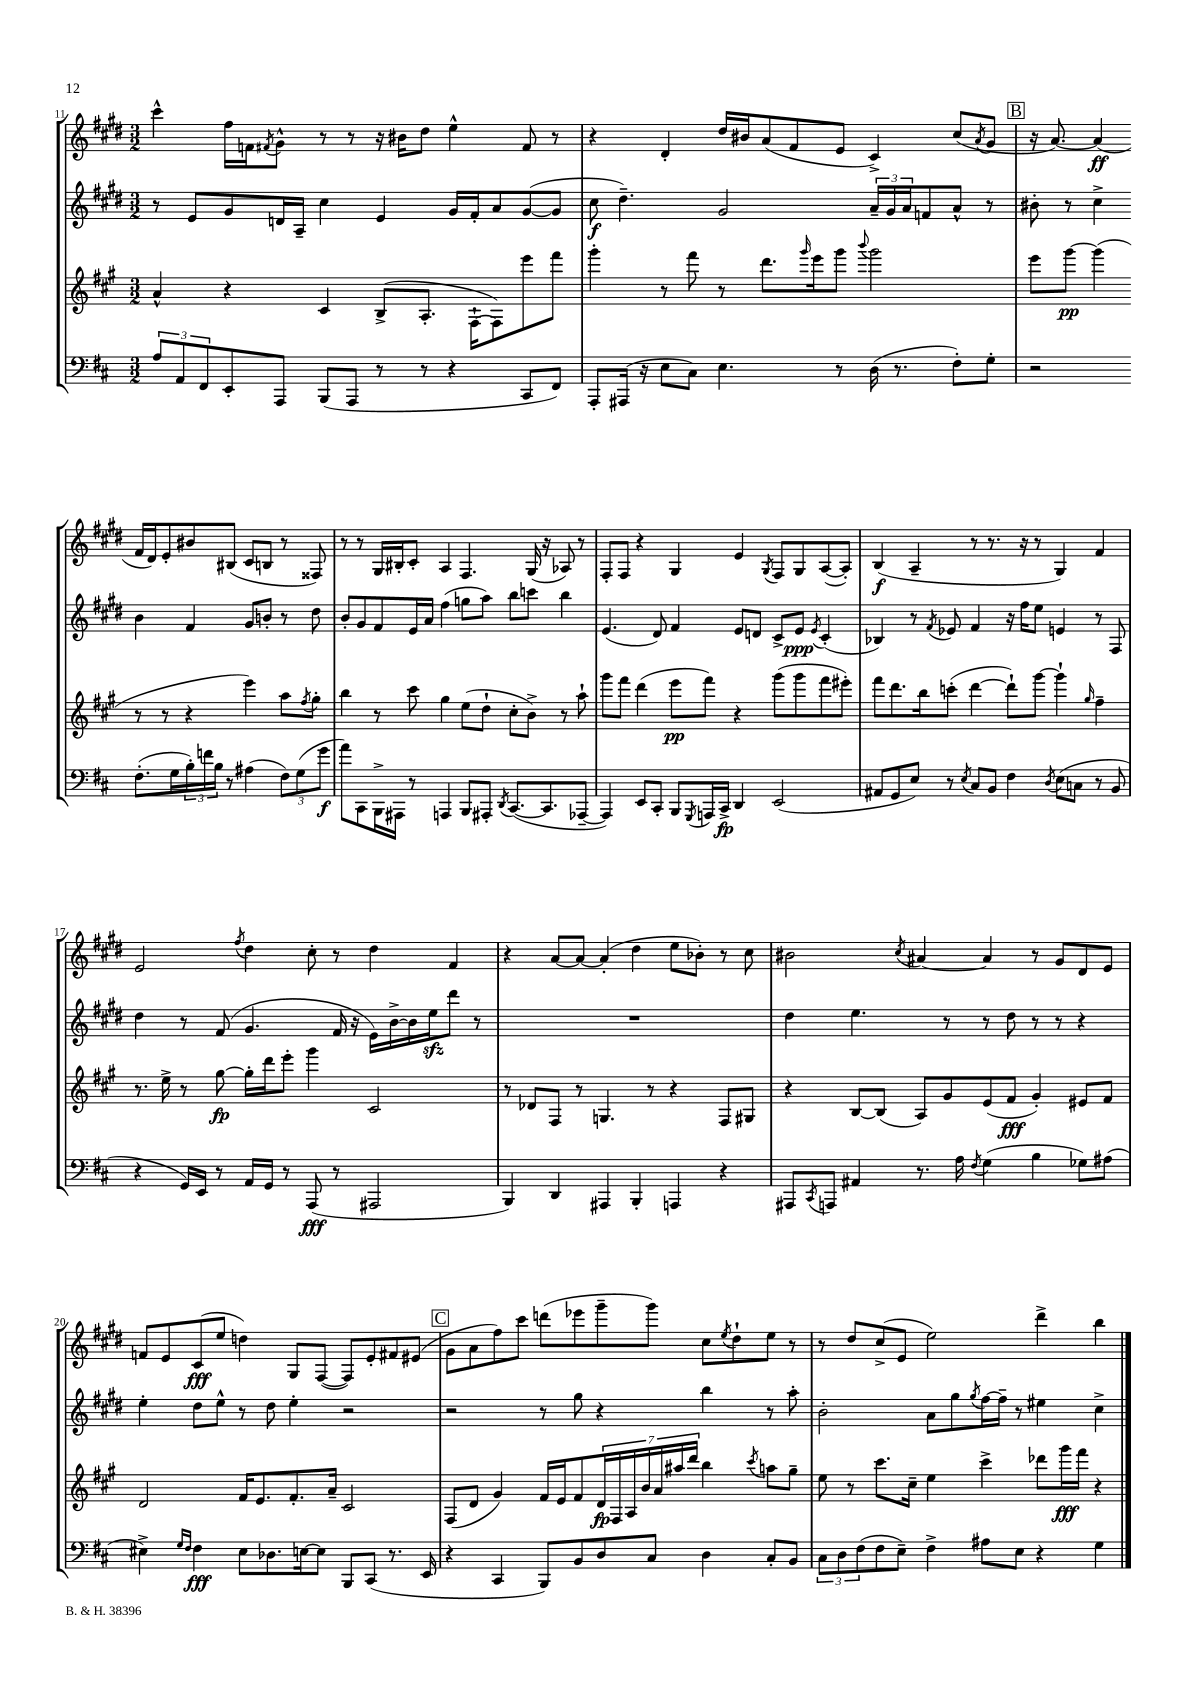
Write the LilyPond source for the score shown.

<<
\new StaffGroup <<
\new Staff = "s0" {
    \clef treble \key e \major \numericTimeSignature \time 3/2
    cis'''4-^ fis''16 f'16 \acciaccatura { fis'8 } gis'8-^ r8 r8 r16 bis'16 dis''8 e''4-^ fis'8 r8 |
    r4 dis'4-. dis''16 bis'16 a'8( fis'8 e'8 cis'4->) cis''8( \acciaccatura { a'8 } gis'8 |
    \mark \markup { \box "B" } r16 a'8.~) a'4\ff( fis'16 dis'16) e'8-. bis'8 bis8( cis'8 b8 r8 fisis8) |
    r8 r8 gis16 bis16-. cis'8-. a4 fis4. gis16( r16 aes8) r8 |
    fis8-. fis8 r4 gis4 e'4 \acciaccatura { gis8 } fis8 gis8 a8~( a8-.) |
    b4\f( a4-- r8 r8. r16 r8 gis4) fis'4 |
    e'2 \acciaccatura { fis''8 } dis''4 cis''8-. r8 dis''4 fis'4 |
    r4 a'8~ a'8~ a'4-.( dis''4 e''8 bes'8-.) r8 cis''8 |
    bis'2 \acciaccatura { cis''8 } ais'4~ ais'4 r8 gis'8 dis'8 e'8 |
    f'8 e'8 cis'8\fff( e''8 d''4) gis8 fis8~( fis8) e'8-. fis'8 eis'8( |
    \mark \markup { \box "C" } gis'8 a'8 fis''8) cis'''8 d'''8( ees'''8 gis'''8-- gis'''8) cis''8 \acciaccatura { e''8 } dis''8-! e''8 r8 |
    r8 dis''8 cis''8->( e'8 e''2) dis'''4-> b''4 \bar "|." |
}
\new Staff = "s1" {
    \clef treble \key e \major \numericTimeSignature \time 3/2
    r8 e'8 gis'8 d'16 a16-- cis''4 e'4 gis'16 fis'16-. a'8 gis'8~( gis'8 |
    cis''8\f dis''4.--) gis'2 \tuplet 3/2 { a'16-- gis'16 a'16 } f'8 a'8-^ r8 |
    \mark \markup { \box "B" } bis'8-. r8 cis''4-> bis'4 fis'4 gis'8 b'8-. r8 dis''8 |
    b'8-. gis'8 fis'8 e'16 a'16 fis''4( g''8 a''8) b''8 c'''8 b''4 |
    e'4.( dis'8) fis'4 e'8 d'8 cis'8-> e'8\ppp \acciaccatura { e'8 } cis'4-.( |
    bes4) r8 \acciaccatura { fis'8 } ees'8 fis'4 r16 fis''16 e''8 e'4 r8 fis8 |
    dis''4 r8 fis'8( gis'4. fis'16 r16 e'16) b'16~-> b'16 e''16\sfz dis'''8 r8 |
    R1. |
    dis''4 e''4. r8 r8 dis''8 r8 r8 r4 |
    e''4-. dis''8 e''8-^ r8 dis''8 e''4-. r2 |
    \mark \markup { \box "C" } r2 r8 gis''8 r4 b''4 r8 a''8-. |
    b'2-. a'8 gis''8 \acciaccatura { gis''8 } fis''16~ fis''16-- r8 eis''4 cis''4-> \bar "|." |
}
\new Staff = "s2" {
    \clef treble \key a \major \numericTimeSignature \time 3/2
    a'4-^ r4 cis'4 b8->( a8.-. fis16~-! fis8) e'''8 fis'''8 |
    gis'''4-. r8 fis'''8 r8 d'''8. \grace { gis'''16 } e'''16 gis'''8 \appoggiatura { b'''8 } gis'''2 |
    \mark \markup { \box "B" } e'''8 gis'''8~\pp gis'''4( r8 r8 r4 e'''4) a''8 \acciaccatura { fis''8 } gis''8-. |
    b''4 r8 cis'''8 gis''4 e''8( d''8-! cis''8-. b'8->) r8 a''8-! |
    gis'''8 fis'''8 d'''4( e'''8\pp fis'''8) r4 gis'''8( gis'''8 fis'''8 eis'''8-.) |
    fis'''8 d'''8. b''16 c'''8-.( d'''4~ d'''8-!) gis'''8~ gis'''4-! \grace { gis''16 } fis''4-- |
    r8. e''16-> r8 gis''8~\fp gis''16-. d'''16 e'''8-. gis'''4 cis'2 |
    r8 des'8 fis8 r8 g4. r8 r4 fis8 gis8 |
    r4 b8~ b8( a8) gis'8 e'8( fis'8\fff gis'4-.) eis'8 fis'8 |
    d'2 fis'16 e'8. fis'8.-. a'16-- cis'2 |
    \mark \markup { \box "C" } fis8( d'8 gis'4) fis'16 e'16 fis'8 \tuplet 7/4 { d'16\fp fis16 a16 b'16 a'16 ais''16 d'''16 } b''4 \acciaccatura { cis'''8 } a''8 gis''8-- |
    e''8 r8 cis'''8. cis''16-- e''4 cis'''4-> des'''8 gis'''16\fff fis'''16 r4 \bar "|." |
}
\new Staff = "s3" {
    \clef bass \key d \major \numericTimeSignature \time 3/2
    \tuplet 3/2 { a8 a,8 fis,8 } e,8-. a,,8 b,,8( a,,8 r8 r8 r4 cis,8 fis,8) |
    a,,8-. ais,,16( r16 e8 cis8) e4. r8 d16( r8. fis8-.) g8-. |
    \mark \markup { \box "B" } r2 fis8.-.( g16 \tuplet 3/2 { b16-.) f'16 b16 } r8 ais4( \tuplet 3/2 { fis8) g8( g'8\f } |
    a'8) cis,8 b,,16-> ais,,16 r8 a,,4 b,,8 ais,,8-. \acciaccatura { d,8 } cis,8.~( cis,8. aes,,8~-- |
    aes,,4) e,8 cis,8-. b,,8 \acciaccatura { g,,8 } a,,16 cis,16->\fp d,4 e,2( |
    ais,8 g,8 e8) r8 \acciaccatura { e8 } cis8 b,8 fis4 \acciaccatura { d8 } e8( c8 r8 b,8 |
    r4 g,16) e,16 r8 a,16 g,16 r8 a,,8\fff( r8 ais,,2 |
    b,,4) d,4 ais,,4 b,,4-. a,,4 r4 |
    ais,,8 \acciaccatura { cis,8 } a,,8 ais,4 r8. a16 \acciaccatura { fis8 } g4( b4 ges8) ais8( |
    eis4->) \grace { g16 fis16 } fis4\fff eis8 des8. e16~ e8 b,,8 cis,8( r8. e,16 |
    \mark \markup { \box "C" } r4 cis,4 b,,8) b,8 d8 cis8 d4 cis8-. b,8 |
    \tuplet 3/2 { cis8 d8 fis8( } fis8 e8--) fis4-> ais8 e8 r4 g4 \bar "|." |
}
>>
>>
\layout { \context { \Score currentBarNumber = #11 } }
